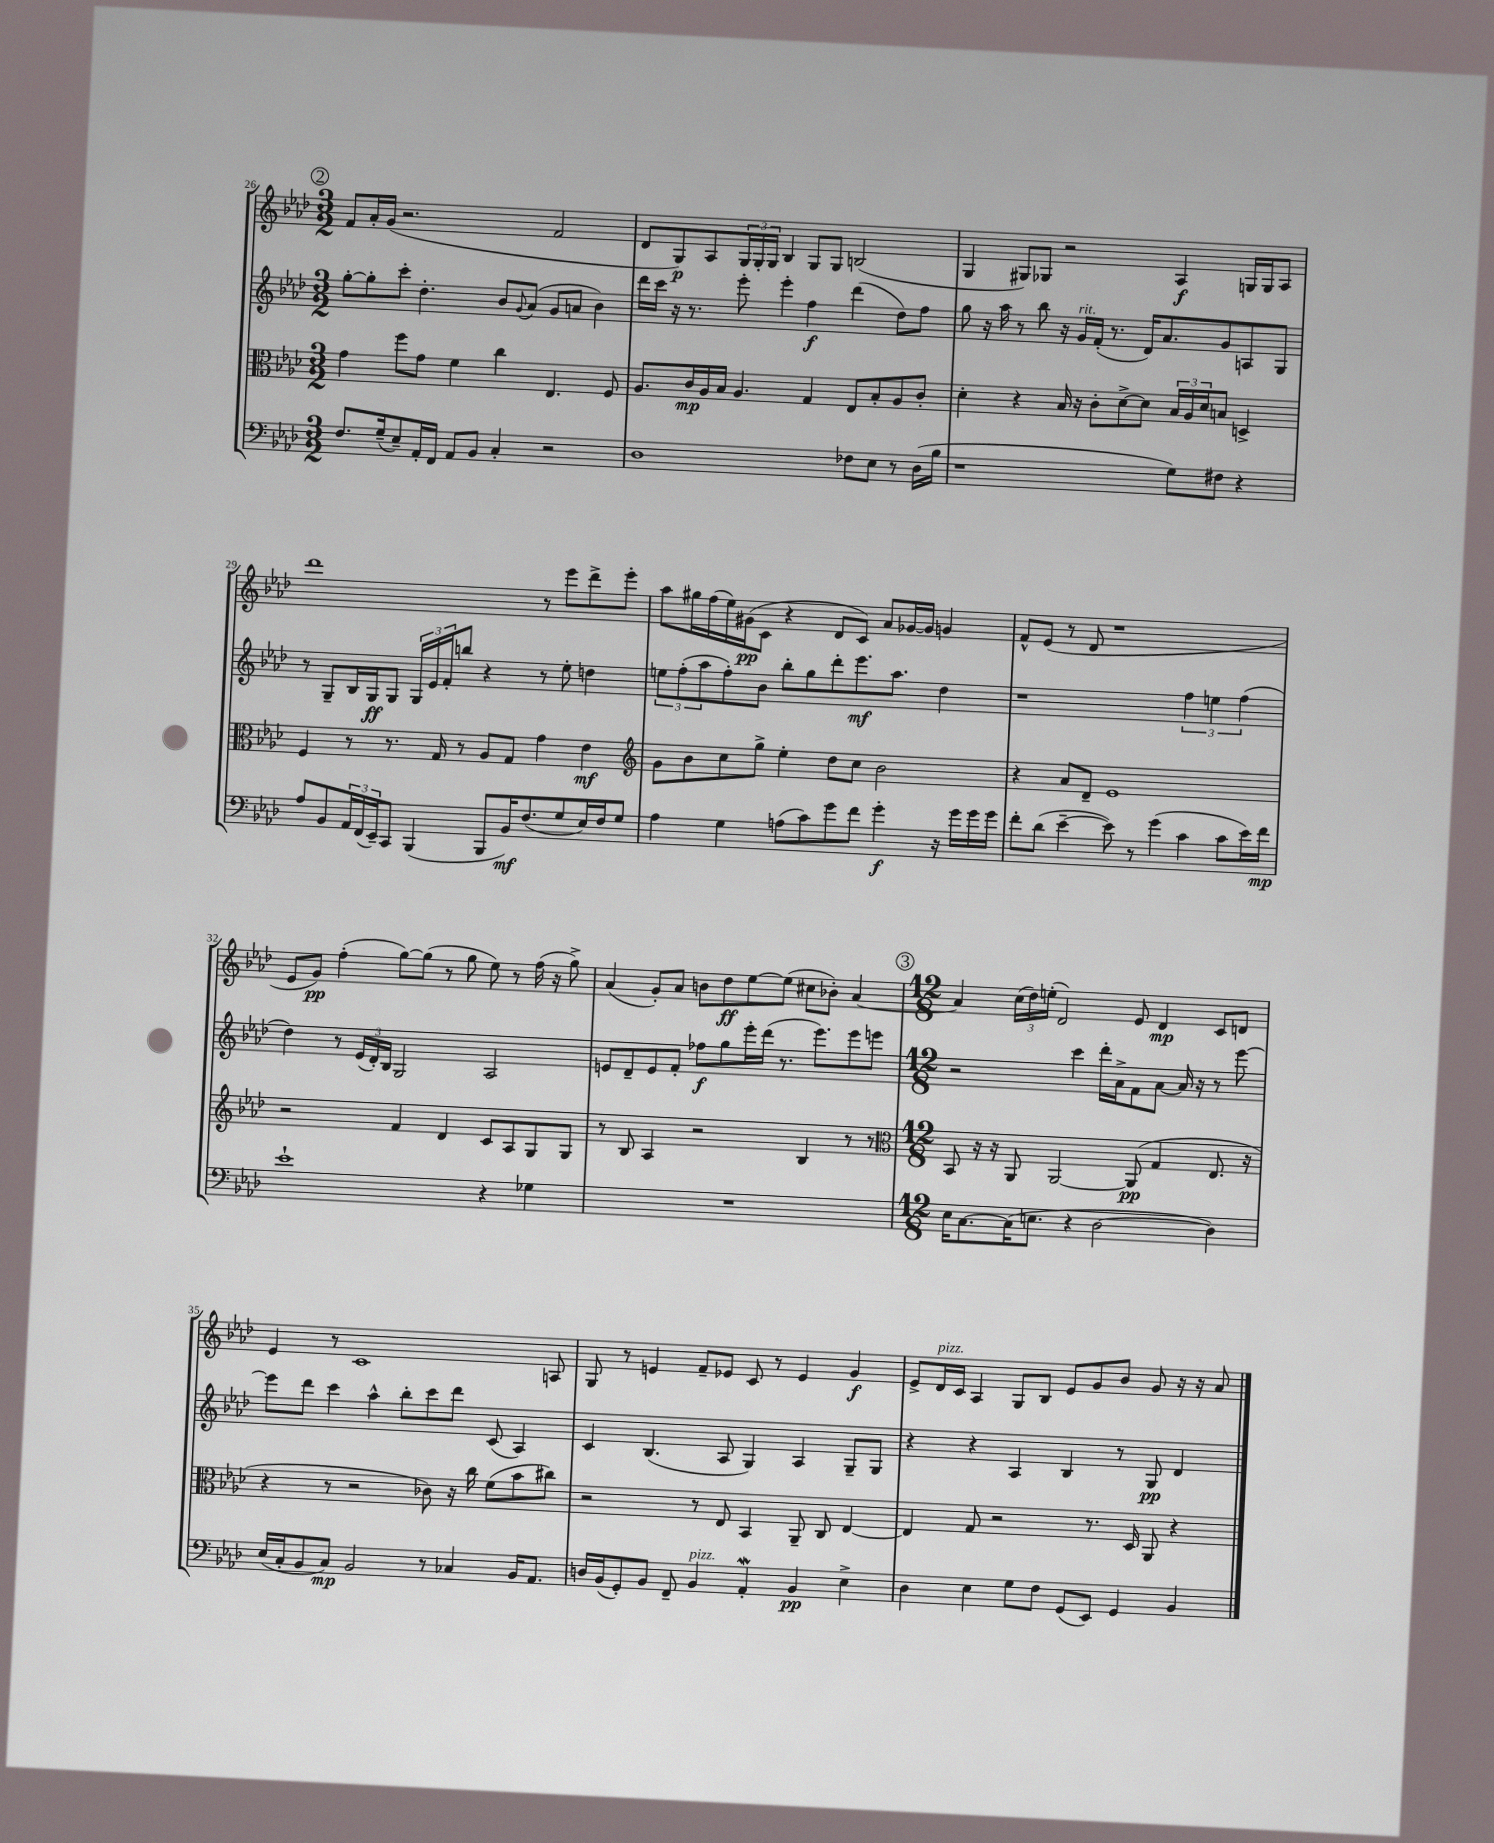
<<
\new StaffGroup <<
\new Staff = "s0" {
    \clef treble \key aes \major \numericTimeSignature \time 3/2
    \mark \markup { \circle "2" } f'8 aes'16-. g'16( r2. f'2 |
    des'8 g8\p) aes8 \tuplet 3/2 { g16 g16-. g16 } bes4 g8 g8 b2( |
    g4 gis8) ges8 r2 aes4\f g16 g16 aes8 |
    des'''1 r8 ees'''8 des'''8-> ees'''8-. |
    aes''8 gis''16 f''16( ees''16) gis'16\pp( c'8 r4 des'8 c'8) aes'8 ges'16~ ges'16 g'4 |
    f'8-^ ees'8( r8 des'8 r1 |
    ees'8 g'8\pp) f''4-.( g''8~) g''8( r8 g''8 ees''8) r8 f''16( r16 g''8->) |
    aes'4( g'8-.) aes'8 b'8 des''8\ff ees''8~ ees''8( cis''8 bes'8-.) aes'4~ |
    \mark \markup { \circle "3" } \numericTimeSignature \time 12/8 aes'4 \tuplet 3/2 { c''16( des''16) e''16-.( } des'2) ees'8 des'4\mp c'8 d'8 |
    ees'4 r8 c'1 a8 |
    g8 r8 e'4 f'8-- ees'8 c'8 r8 ees'4 g'4\f |
    ees'8-> des'16^\markup { \italic "pizz." } c'16 aes4 g8 bes8 ees'8 g'8 bes'8 g'8 r16 r16 aes'8 \bar "|." |
}
\new Staff = "s1" {
    \clef treble \key aes \major \numericTimeSignature \time 3/2
    \mark \markup { \circle "2" } g''8~-. g''8-. c'''8-. des''4.-. bes'8 \appoggiatura { g'8 } aes'8( g'8 a'8 bes'4) |
    des'''16 c'''16 r16 r8. ees'''8-. ees'''4-. f''4\f des'''4( des''8) f''8 |
    g''8 r16 aes''16 r8 bes''8 r16 g'16^\markup { \italic "rit." } f'16-.( r8. des'16) aes'8. g'8 a8 g8 |
    r8 g8-- bes16 g16\ff g8 \tuplet 3/2 { g16 ees'16 f'16-. } b''8 r4 r8 ees''8-. d''4 |
    \tuplet 3/2 { e''8 f''8-.( aes''8 } f''8-.) bes'8 bes''8-. g''8 des'''8-. ees'''8.\mf aes''8. des''4 |
    r1 \tuplet 3/2 { f''4 e''4 f''4( } |
    des''4) r8 \tuplet 3/2 { ees'16( des'16-.) bes16 } g2 aes2 |
    e'8 des'8-- e'8 f'8-. fes''8\f g''8 ees'''16-. des'''16( r8. ees'''8.) ees'''8 e'''8 |
    \mark \markup { \circle "3" } \numericTimeSignature \time 12/8 r2 c'''4 des'''16-. aes'16-> f'8 aes'8~ aes'16 r16 r8 ees'''8~ |
    ees'''8 des'''8 c'''4 aes''4-^ bes''8-. c'''8 des'''8 c'8( aes4) |
    c'4 bes4.( aes8 g4) aes4 g8-- g8 |
    r4 r4 aes4 bes4 r8 g8\pp des'4 \bar "|." |
}
\new Staff = "s2" {
    \clef alto \key aes \major \numericTimeSignature \time 3/2
    \mark \markup { \circle "2" } g'4 f''8 g'8 f'4 c''4 ees4. f8 |
    aes8. c'16\mp aes16 bes16 aes4. g4 ees8 bes8-. aes8 c'8-. |
    des'4-. r4 bes16 r16 c'8-. des'8~-> des'8 \tuplet 3/2 { bes16 aes16 des'16 } b8 d4-> |
    f4 r8 r8. g16 r8 aes8 g8 g'4 ees'4\mf |
    \clef treble g'8 bes'8 c''8 g''8-> ees''4-. des''8 c''8 bes'2 |
    r4 aes'8 des'8-- ees'1 |
    r2 f'4 des'4 c'8 aes8 g8 g8 |
    r8 bes8 aes4 r2 bes4 r8 r8 |
    \mark \markup { \circle "3" } \numericTimeSignature \time 12/8 \clef alto bes,8 r16 r16 aes,8 aes,2~ aes,8\pp( g4 ees8. r16 |
    r4 r8 r2 ces'8) r16 c''16 f'8( bes'8 cis''8) |
    r2 r8 ees8 bes,4 aes,8-- c8 ees4~ |
    ees4 g8 r2 r8. des16 aes,8 r4 \bar "|." |
}
\new Staff = "s3" {
    \clef bass \key aes \major \numericTimeSignature \time 3/2
    \mark \markup { \circle "2" } f8. g16--( ees8--) aes,16-. f,16 aes,8 bes,8 c4-. r2 |
    des1 fes8 ees8 r8 des16( bes16 |
    r1 g8) fis8 r4 |
    aes8 bes,8 \tuplet 3/2 { aes,16 f,16( ees,16--) } c,8 bes,,4( bes,,8 bes,16\mf) f8.( g8 ees16) f16 g8 |
    aes4 g4 a8( c'8) g'8 f'8 g'4-.\f r16 g'16 g'16 g'16 |
    f'8-. des'8( ees'4~-- ees'8) r8 g'4( c'4 c'8 ees'16) f'16\mp |
    ees'1-! r4 ges4 |
    R1. |
    \mark \markup { \circle "3" } \numericTimeSignature \time 12/8 ees16 c8.~ c16( e8. r4 des2~ des4) |
    ees16( c16-. bes,8 c8\mp) bes,2 r8 ces4 bes,16 aes,8. |
    d16 bes,16( g,8-.) bes,8 f,8-- bes,4^\markup { \italic "pizz." } aes,4-.\mordent bes,4\pp ees4-> |
    des4 ees4 g8 f8 g,8( ees,8) g,4 bes,4 \bar "|." |
}
>>
>>
\layout { \context { \Score currentBarNumber = #26 } }
